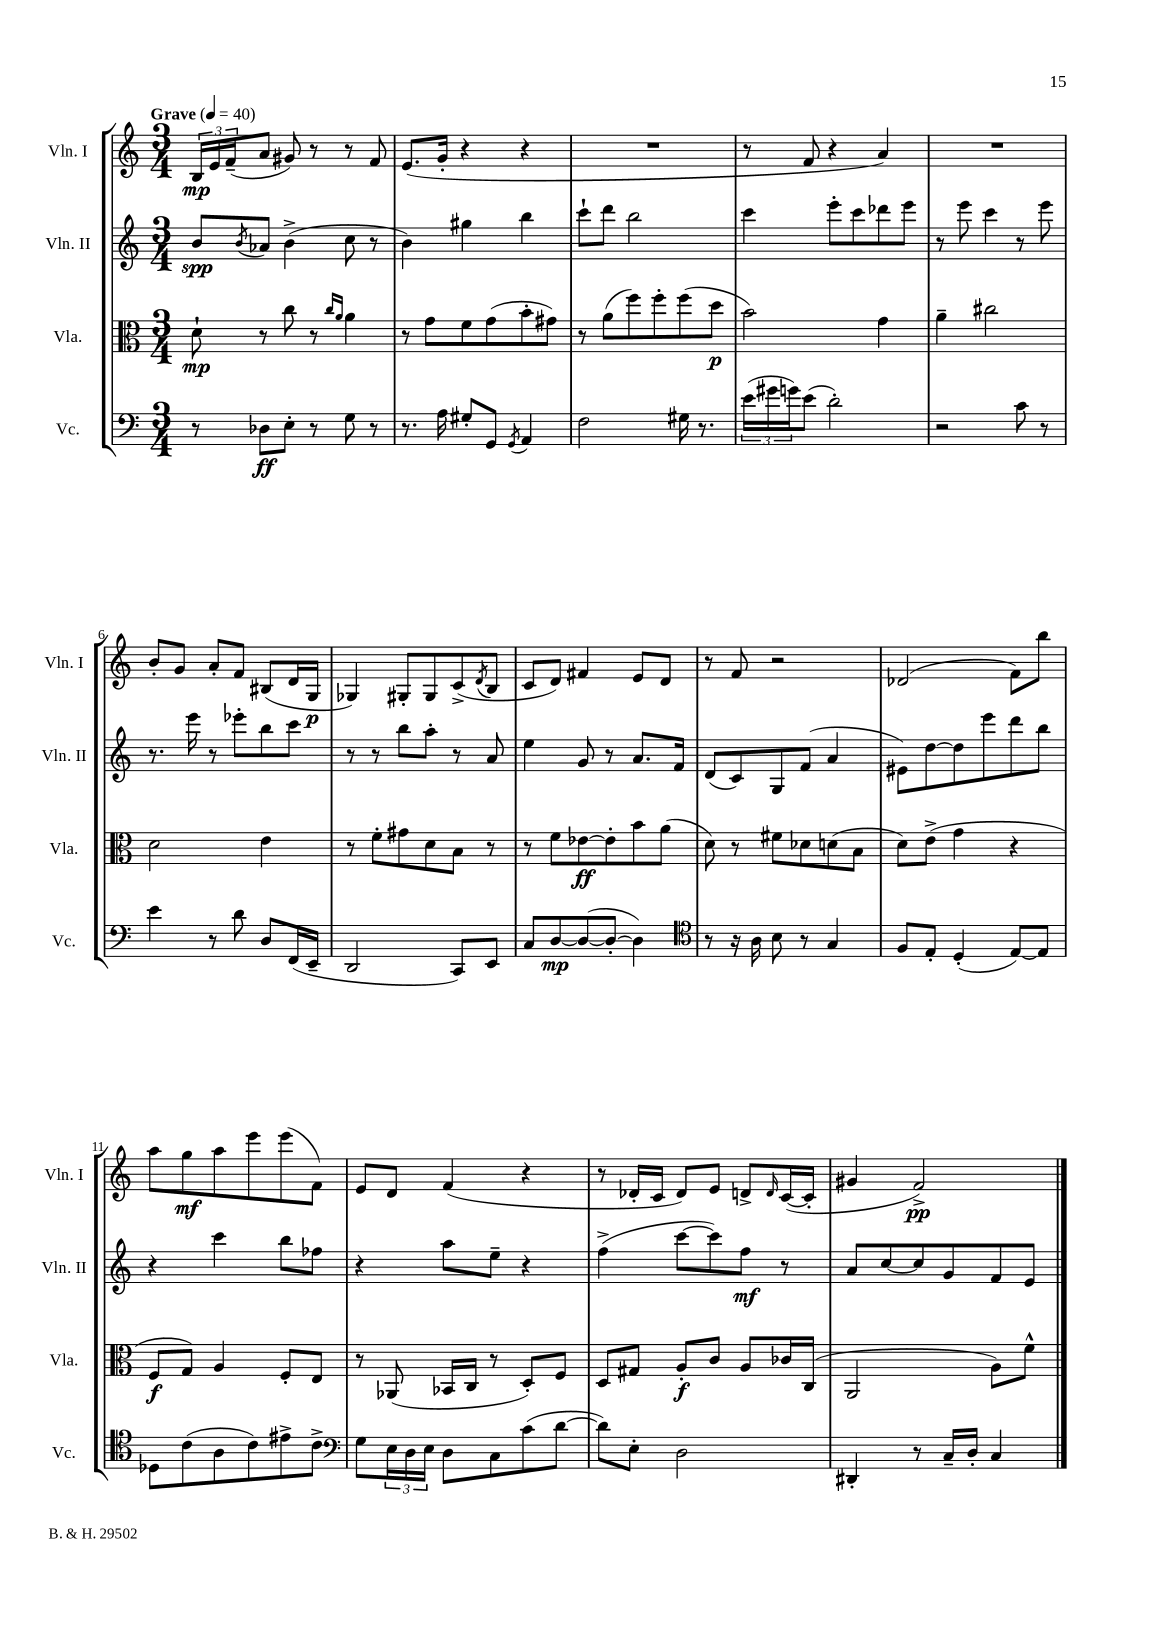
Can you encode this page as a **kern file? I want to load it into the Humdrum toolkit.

**kern	**kern	**kern	**kern
*staff4	*staff3	*staff2	*staff1
*clefF4	*clefC3	*clefG2	*clefG2
*k[]	*k[]	*k[]	*k[]
*M3/4	*M3/4	*M3/4	*M3/4
*MM40	*MM40	*MM40	*MM40
8r	8d`	8b	24B
.	.	.	24e
.	.	.	(24f~
.	.	8qb	.
8D-	8r	8a-	8a
8E'	8cc	(4b^	8g#)
8r	8r	.	8r
.	16qqcc	.	.
.	16qqa	.	.
8G	4a	8cc	8r
8r	.	8r	8f
=	=	=	=
8.r	8r	4b)	(8.e
.	8g	.	.
16A	.	.	16g'
8G#'	8f	4gg#	4r
8GG	(8g	.	.
8qGG	.	.	.
4AA	8b'	4bb	4r
.	8g#)	.	.
=	=	=	=
2F	8r	8ccc`	2.r
.	(8a	8ddd	.
.	8ff)	2bb	.
.	8ff'	.	.
16G#	(8ff	.	.
8.r	.	.	.
.	8dd	.	.
=	=	=	=
(24e	2b)	4ccc	8r
24g#	.	.	.
24g)	.	.	.
(8e	.	.	8f
2d')	.	8eee'	4r
.	.	8ccc	.
.	4g	8ddd-	4a)
.	.	8eee	.
=	=	=	=
2r	4a~	8r	2.r
.	.	8eee	.
.	2cc#	4ccc	.
8c	.	8r	.
8r	.	8eee	.
=	=	=	=
4e	2d	8.r	8b'
.	.	.	8g
.	.	16eee	.
8r	.	8r	8a'
8d	.	8eee-'	8f
8D	4e	8bb	(8B#
(16FF	.	8ccc	16d
16EE~	.	.	16G
=	=	=	=
2DD	8r	8r	4G-)
.	8f'	8r	.
.	8g#	8bb	8G#'
.	8d	8aa'	8G#
8CC)	8B	8r	(8c^
.	.	.	8qd
8EE	8r	8a	8B
=	=	=	=
8C	8r	4ee	8c
[8D	8f	.	8d)
(8D_	[8e-	8g	4f#
8D'_	8e-']	8r	.
4D])	8b	8.a	8e
.	(8a	.	8d
.	.	16f	.
=	=	=	=
*clefC4	*	*	*
8r	8d)	(8d	8r
16r	8r	8c)	8f
16A	.	.	.
8B	8f#	8G	2r
8r	8d-	(8f	.
4G	(8d	4a	.
.	8B	.	.
=	=	=	=
8F	8d)	8e#)	(2d-
8E'	(8e^	[8dd	.
(4D'	4g	8dd]	.
.	.	8eee	.
[8E)	4r	8ddd	8f)
8E]	.	8bb	8bb
=	=	=	=
8D-	8F	4r	8aa
(8c	8G)	.	8gg
8A	4A	4ccc	8aa
8c)	.	.	8eee
8e#^	8F'	8bb	(8eee
8c^	8E	8ff-	8f)
=	=	=	=
*clefF4	*	*	*
8G	8r	4r	8e
24E	(8AA-	.	8d
24D	.	.	.
24E	.	.	.
8D	16BB-	8aa	(4f
.	16C	.	.
8C	8r	8ee~	.
(8c	8D')	4r	4r
[8d	8F	.	.
=	=	=	=
8d])	8D	(4ff^	8r
8E'	8G#	.	16d-'
.	.	.	16c
2D	8A'	[8ccc	8d-)
.	8c	8ccc])	8e
.	8A	8ff	8d^
.	.	.	16qqd
.	16c-	8r	([16c
.	(16C	.	16c']
=	=	=	=
4DD#'	2AA	8a	4g#
.	.	[8cc	.
8r	.	8cc]	2f^)
16C~	.	8g	.
16D'	.	.	.
4C	8A)	8f	.
.	8f^^	8e	.
==	==	==	==
*-	*-	*-	*-
